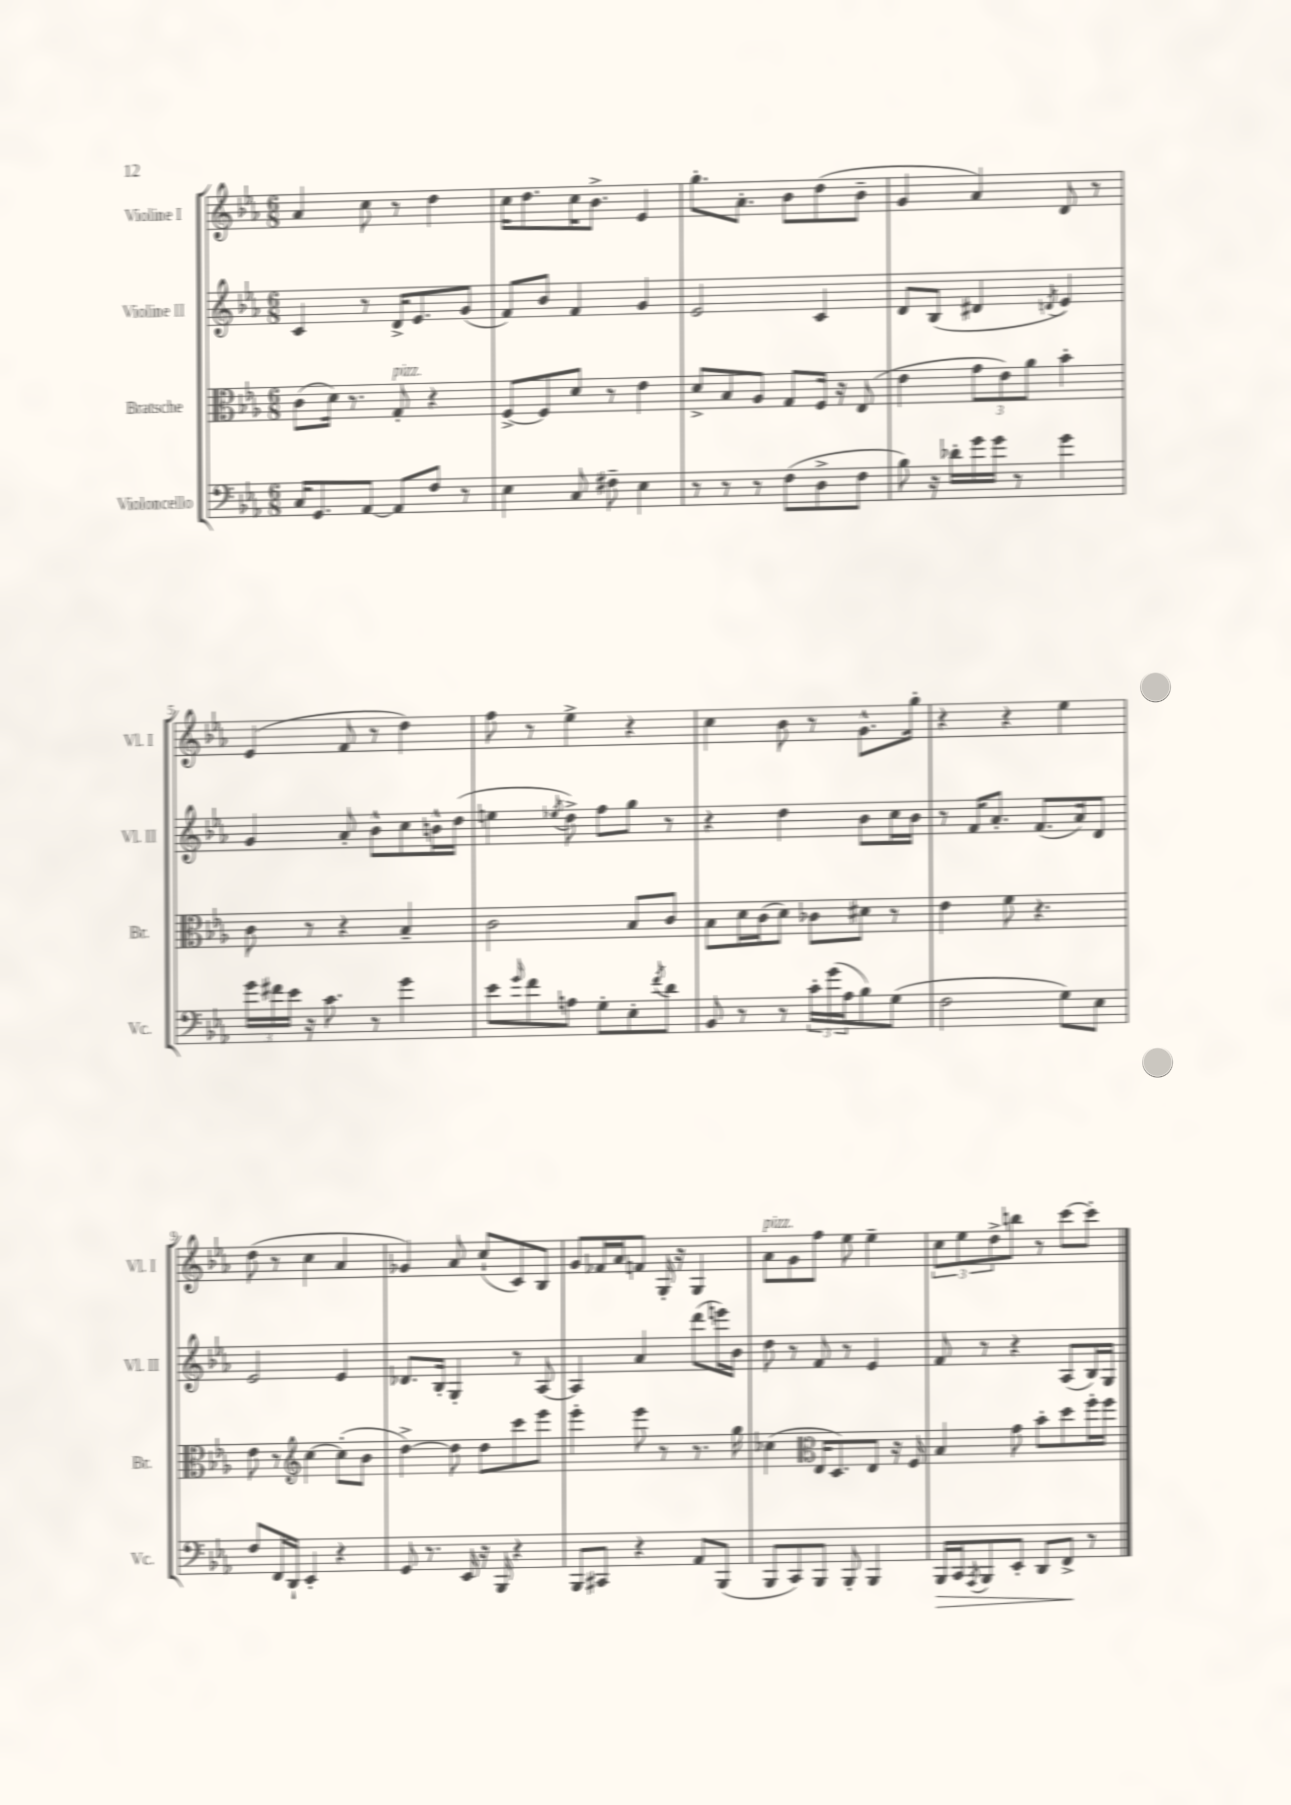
<<
\new StaffGroup <<
\new Staff = "s0" \with { instrumentName = "Violine I" shortInstrumentName = "Vl. I" } {
    \clef treble \key ees \major \numericTimeSignature \time 6/8
    aes'4 c''8 r8 d''4 |
    c''16 d''8. c''16 bes'8.-> ees'4 |
    g''8.-. aes'8.-. bes'8 d''8( bes'8-- |
    g'4 aes'4) d'8 r8 |
    ees'4( f'8 r8 d''4) |
    f''8 r8 ees''4-> r4 |
    c''4 bes'8 r8 g'8.-^ g''16-. |
    r4 r4 ees''4 |
    d''8( r8 c''4 aes'4 |
    ges'4) aes'8 c''8-!( c'8) bes8 |
    g'8 fes'16 aes'16 f'8 g16-. r16 g4 |
    aes'8^\markup { \italic "pizz." } g'8 f''8 ees''8 ees''4-- |
    \tuplet 3/2 { c''8 ees''8 d''8-> } b''8 r8 c'''8~ c'''8-. \bar "|." |
}
\new Staff = "s1" \with { instrumentName = "Violine II" shortInstrumentName = "Vl. II" } {
    \clef treble \key ees \major \numericTimeSignature \time 6/8
    c'4 r8 d'16-> ees'8. g'8( |
    f'8) bes'8 f'4 g'4 |
    ees'2 c'4 |
    d'8 bes8( dis'4 \acciaccatura { d'8 } ees'4) |
    g'4 aes'8-. bes'8-^ c''8 b'16-^ d''16( |
    e''4 \acciaccatura { ees''8 } d''8->) f''8 g''8 r8 |
    r4 d''4 bes'8 c''16 bes'16 |
    r8 f'16 aes'8.-. f'8.( aes'16) d'8 |
    ees'2 ees'4 |
    des'8. bes16-. g4-. r8 aes8~ |
    aes4 aes'4 d'''8( e'''16) bes'16 |
    d''8 r8 f'8 r8 ees'4 |
    f'8 r8 r4 aes8( bes16) g16 \bar "|." |
}
\new Staff = "s2" \with { instrumentName = "Bratsche" shortInstrumentName = "Br." } {
    \clef alto \key ees \major \numericTimeSignature \time 6/8
    c'8( d'16) r8. g8-.^\markup { \italic "pizz." } r4 |
    f8~-> f8 d'8 r8 ees'4 |
    d'8-> bes8 aes8 g8 f16 r16 ees8( |
    ees'4 \tuplet 3/2 { g'8 ees'8) aes'8 } bes'4-. |
    c'8 r8 r4 bes4-- |
    c'2 bes8 c'8 |
    bes8 d'16 c'16( d'8) ces'8 dis'8 r8 |
    ees'4 f'8 r4. |
    ees'8 r8 \clef treble c''4~ c''8-.( bes'8 |
    d''4~->) d''8 d''8 c'''8 ees'''8 |
    ees'''4-. ees'''8 r8 r8. g''16 |
    ces''4( \clef alto ees16 d8.) ees8 r16 f16 |
    bes4 g'8 bes'8-. d''8 f''16-. f''16 \bar "|." |
}
\new Staff = "s3" \with { instrumentName = "Violoncello" shortInstrumentName = "Vc." } {
    \clef bass \key ees \major \numericTimeSignature \time 6/8
    c16 g,8. aes,8~ aes,8 f8 r8 |
    ees4 c8 fis8-- ees4 |
    r8 r8 r8 f8( d8-> f8 |
    bes8) r16 des'16-. g'16 g'16 r8 g'4 |
    \tuplet 3/2 { g'16 fis'16 ees'16 } r16 c'8. r8 g'4 |
    ees'8 \grace { g'16 } f'8 a8 g8-. ees8-. \acciaccatura { f'8 } d'8 |
    bes,8 r8 r8 \tuplet 3/2 { c'16-. g'16( aes16 } bes8) g8( |
    f2 g8) ees8 |
    f8 f,16 d,16-! ees,4-. r4 |
    g,8 r8. ees,16 r16 bes,,16 r4 |
    bes,,8 cis,8 r4 aes,8 bes,,8( |
    bes,,8 c,8) bes,,8 bes,,8-. bes,,4 |
    bes,,16\> c,16 \acciaccatura { aes,,8 } bes,,8 ees,8-. d,8 f,8->\! r8 \bar "|." |
}
>>
>>
